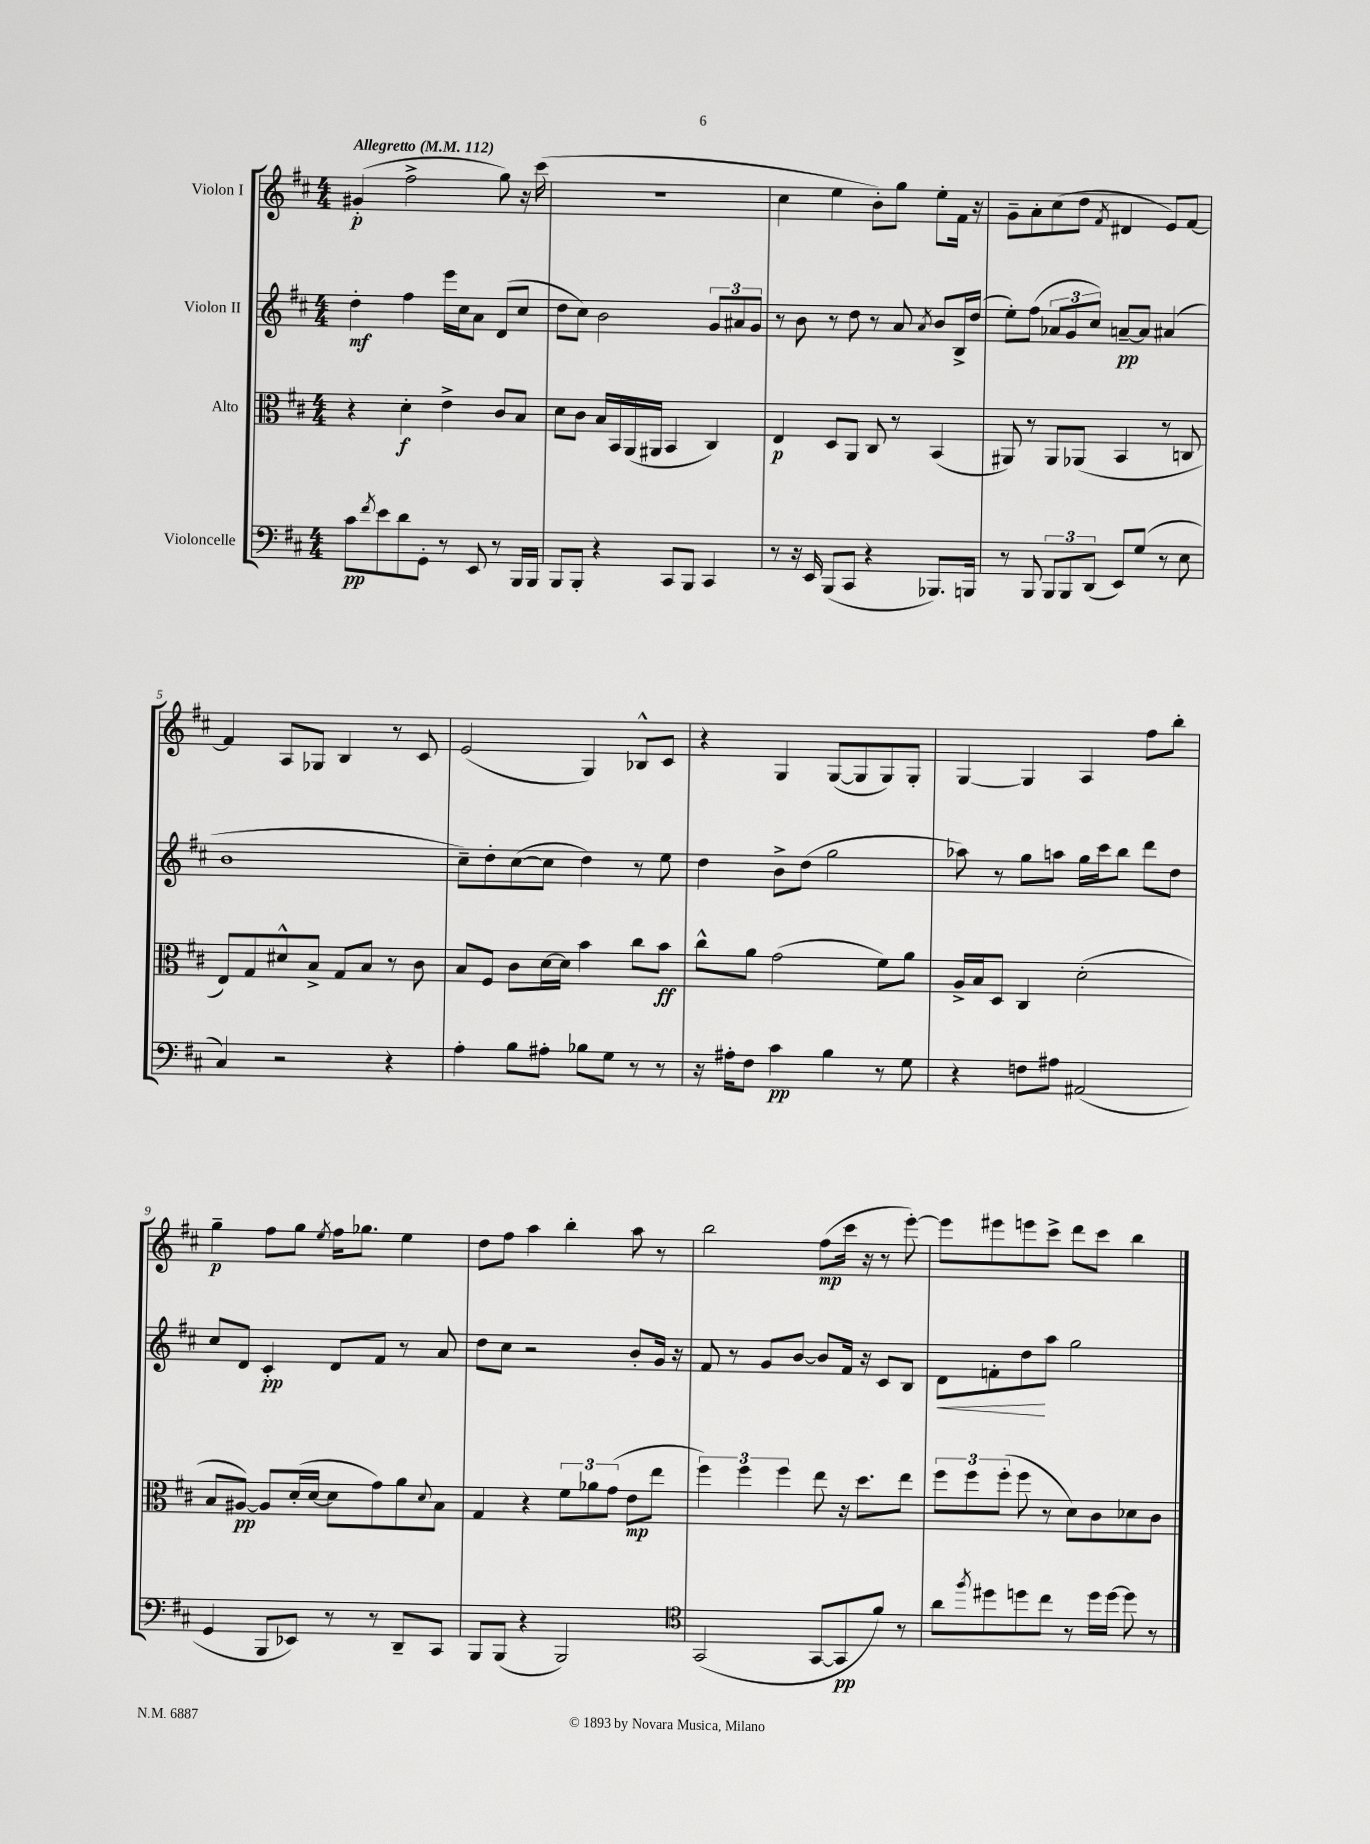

**kern	**kern	**kern	**kern
*staff4	*staff3	*staff2	*staff1
*clefF4	*clefC3	*clefG2	*clefG2
*k[f#c#]	*k[f#c#]	*k[f#c#]	*k[f#c#]
*M4/4	*M4/4	*M4/4	*M4/4
*MM112	*MM112	*MM112	*MM112
8c#\L	4r	4dd'\	(4g#'/
8qf#/	.	.	.
8e\	.	.	.
8d\	4d'\	4ff#\	2ff#^\
8GG'\J	.	.	.
8r	4e^\	16eee\LL	.
.	.	16cc#\J	.
8EE/	.	8a\J	.
8r	8c#/L	(8d/L	8gg\)
16BBB/LL	8B/J	8cc#/J	16r
16BBB/JJ	.	.	(16ccc#\
=	=	=	=
8BBB/L	8d\L	8dd\L	1r
8BBB'/J	8c#\J	8cc#\J)	.
4r	16B/LL	2b\	.
.	16BB/	.	.
.	(16AA/	.	.
.	16AA#/JJ	.	.
8CC#/L	4BB/	.	.
8BBB/J	.	.	.
4CC#/	4C#/)	12g/L	.
.	.	12a#/	.
.	.	12g/J	.
=	=	=	=
8r	4E/	8r	4cc#\
16r	.	8b\	.
16EE/	.	.	.
(8BBB/L	8D/L	8r	4ee\
8CC#/J	8AA/J	8dd\	.
4r	8C#/	8r	8b'\L)
.	8r	8a/	8gg\J
.	.	8qa/	.
8.BBB-/L)	(4BB/	8b/L	8ee'\L
.	.	16B^/L	16f#\Jk
16BBB/Jk	.	(16dd/JJ	16r
=	=	=	=
8r	8AA#/)	8ee'\L)	8g~\L
8BBB/	8r	(8ff#\J	8a'\
12BBB/L	8AA#/L	12a-/L	(8cc#\
12BBB/	.	12g/	.
.	(8AA-/J	.	8dd\J
(12DD/J	.	12cc#/J)	.
.	.	.	8qf#/
8EE/L)	4BB/	[8a~/L	4d#/
(8G/J	.	8a/]J	.
8r	8r	(4a#/	8e/L)
8E\	8C/	.	[8f#/J
=	=	=	=
4C#/)	8E/L)	1b	4f#/]
.	8G/	.	.
2r	8d#^^/	.	8A/L
.	8B^/J	.	8G-/J
.	8G/L	.	4B/
.	8B/J	.	.
4r	8r	.	8r
.	8c#\	.	8c#/
=	=	=	=
4A'\	8B/L	8cc#~\L)	(2e/
.	8F#/J	8dd'\	.
8B\L	8c#\L	([8cc#\	.
8A#'\J	[16d\L	8cc#\]J	.
.	16d\]JJ	.	.
8B-\L	4b\	4dd\)	4G/)
8G\J	.	.	.
8r	8cc#\L	8r	8B-^^/L
8r	8b\J	8ee\	8c#/J
=	=	=	=
16r	8cc#^^\L	4dd\	4r
16A#'\LK	.	.	.
8F#\J	8a\J	.	.
4c#\	(2g\	8b^\L	4G/
.	.	(8dd\J	.
4B\	.	2gg\	([8G/L
.	.	.	8G/]
8r	8f#\L)	.	8G/)
8G\	8a\J	.	8G'/J
=	=	=	=
4r	16A^/LL	8aa-\)	[4G/
.	16B/J	.	.
.	8D/J	8r	.
8F\L	4C#/	8gg\L	4G/]
8A#\J	.	8aa\J	.
(2AA#/	(2d'\	16gg\LL	4A/
.	.	16ccc#\J	.
.	.	8bb\J	.
.	.	8ddd\L	8ff#\L
.	.	8dd\J	8bb'\J
=	=	=	=
4GG/	8B/L	8cc#/L	4gg~\
.	[8A#/J)	8d/J	.
8BBB/L	8A#/]L	4c#'/	8ff#\L
8EE-/J)	(16d'/L	.	8gg\J
.	[16d/JJ	.	.
.	.	.	8qee/
8r	8d\]L	8d/L	16ff#\LK
.	.	.	8.gg-\J
8r	8g\)	8f#/J	.
8DD~/L	8a\	8r	4ee\
.	8qqd/	.	.
8CC#/J	8B\J	8a/	.
=	=	=	=
8BBB/L	4G/	8dd\L	8dd\L
(8BBB/J	.	8cc#\J	8ff#\J
4r	4r	2r	4aa\
2BBB/)	12f#\L	.	4bb'\
.	12a-\	.	.
.	(12g\J	.	.
.	8e\L	8b'/L	8aa\
.	8ee\J	16g/Jk	8r
.	.	16r	.
=	=	=	=
*clefC4	*	*	*
(2GG/	6ff#\)	8f#/	2bb\
.	.	8r	.
.	6ff#\	.	.
.	.	8g/L	.
.	6ff#\	.	.
.	.	[8b/J	.
[8GG/L	8ee\	8b/]L	(8ff#\L
8GG/]	16r	16f#/Jk	16ccc#\Jk
.	8.dd\L	16r	16r
8f#/J)	.	8c#/L	8r
8r	8ee\J	8B/J	[8eee'\)
=	=	=	=
8a\L	12ff#\L	8d\L	8eee\]L
.	12ff#\	.	.
8qff#/	.	.	.
8dd#\	.	8f'\	8eee#\
.	(12ff#'\J	.	.
8dd\	8ff#\	8dd\	8eee\
8cc#\J	8r	8aa\J	8ccc#^\J
8r	8d\L)	2gg\	8ddd\L
16dd\LL	8c#\	.	8ccc#\J
[16dd\JJ	.	.	.
8dd\]	8d-\	.	4bb\
8r	8c#\J	.	.
==	==	==	==
*-	*-	*-	*-
